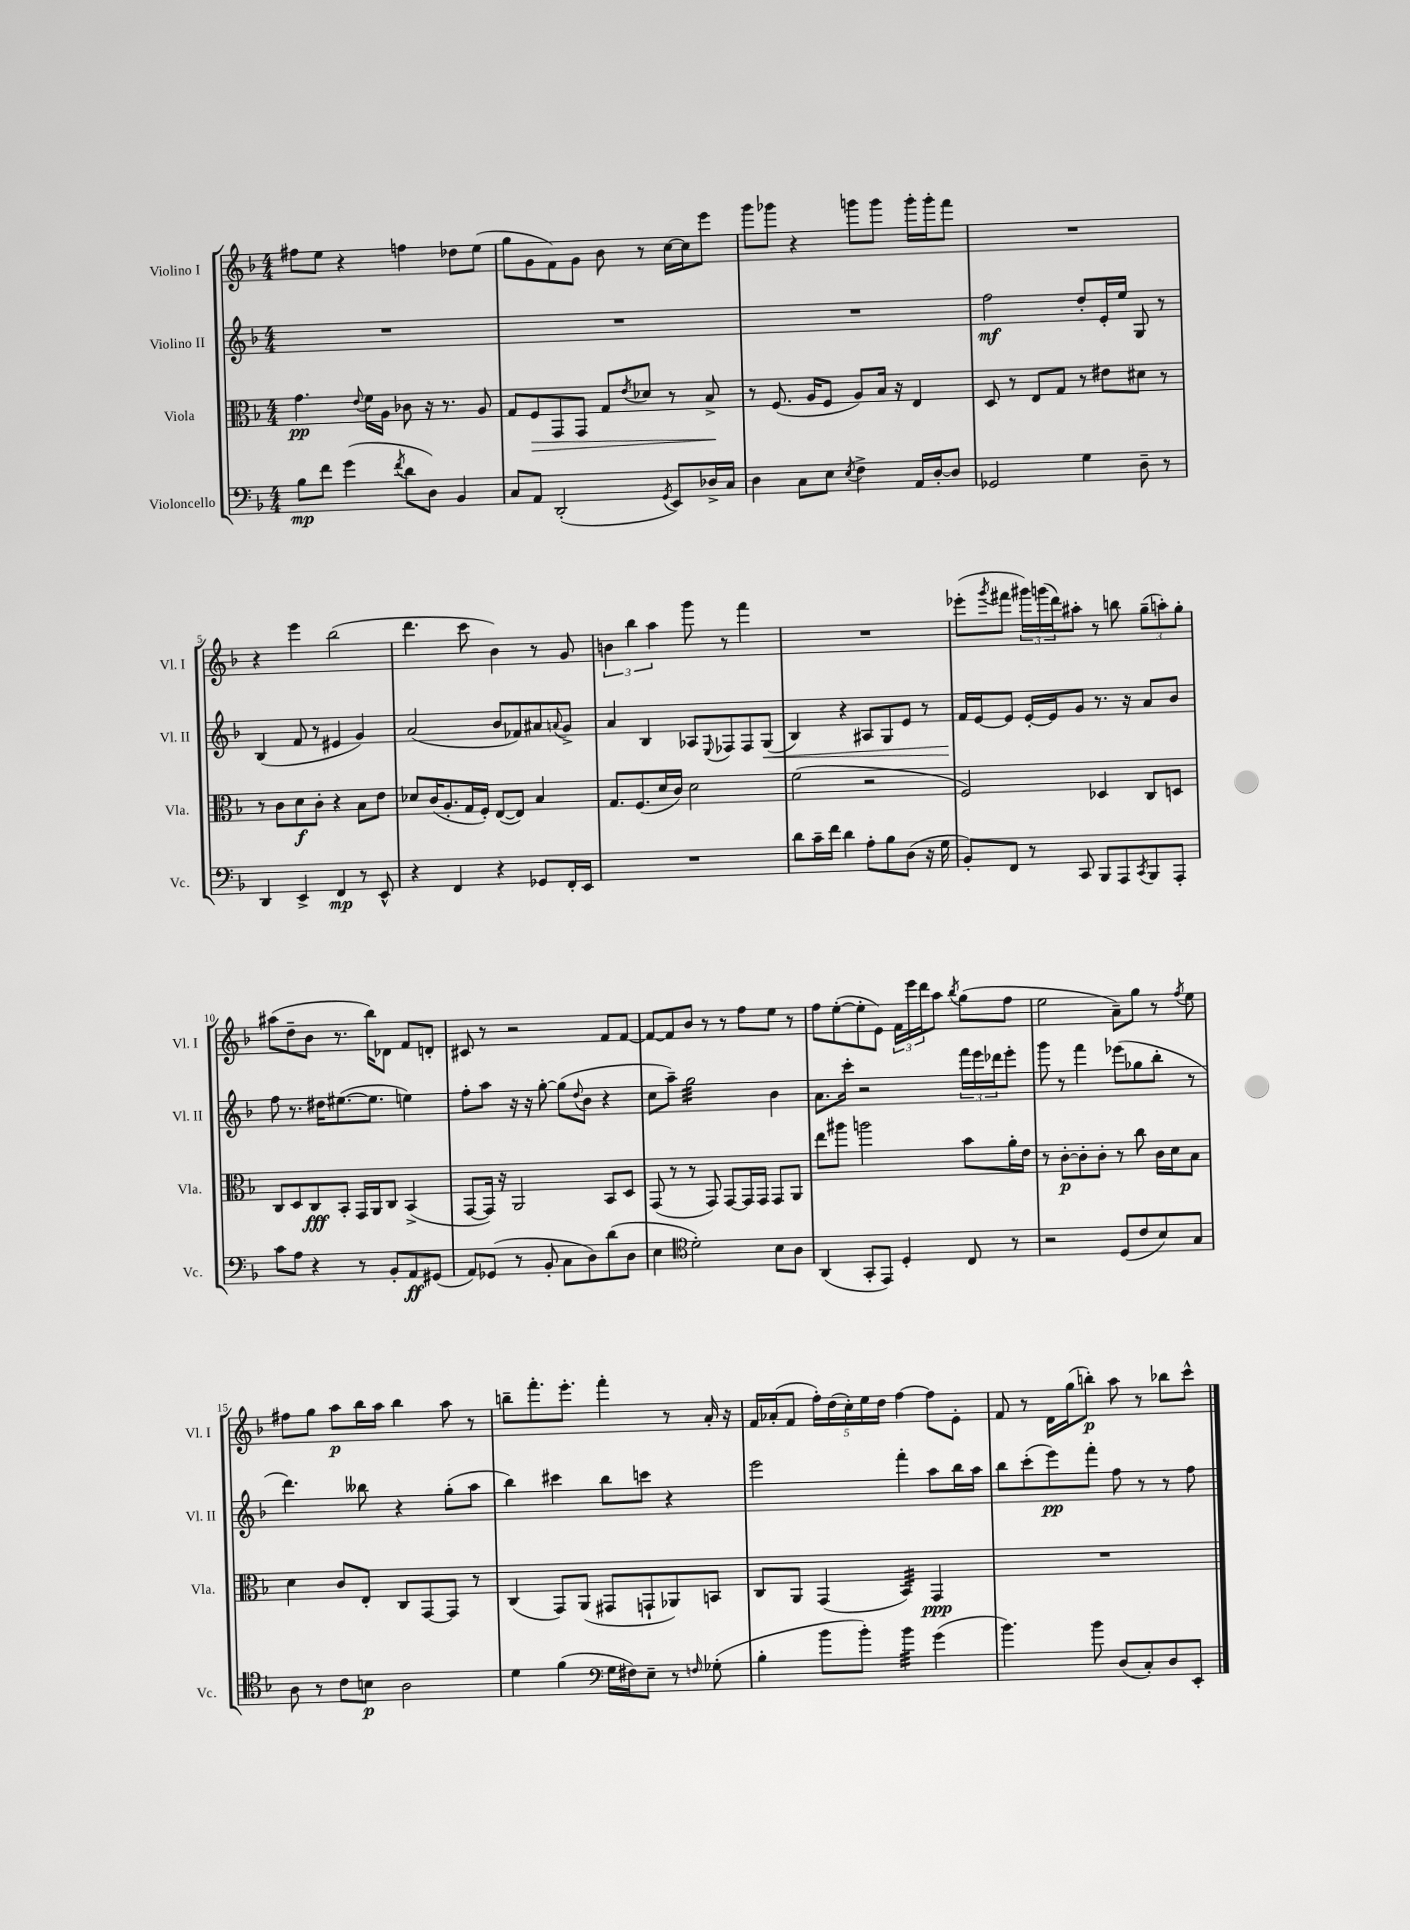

**kern	**kern	**kern	**kern
*staff4	*staff3	*staff2	*staff1
*clefF4	*clefC3	*clefG2	*clefG2
*k[b-]	*k[b-]	*k[b-]	*k[b-]
*M4/4	*M4/4	*M4/4	*M4/4
8B-	4.g	1r	8ff#
8f	.	.	8ee
(4g	.	.	4r
.	8qqe	.	.
.	16f	.	.
.	16A	.	.
8qf	.	.	.
8d	8c-	.	4ff
8D)	16r	.	.
.	8.r	.	.
4BB-	.	.	8dd-
.	8A	.	(8ee
=	=	=	=
8C	8G	1r	8gg
8AA	8F	.	8g
(2DD'	8GG	.	8f)
.	8GG	.	8g
.	8G	.	8b-
.	8qe	.	.
.	8d-	.	8r
8qGG	.	.	.
8EE)	8r	.	[16cc
.	.	.	16cc]
16D-^	8B-^	.	8eee
16C	.	.	.
=	=	=	=
4D	8r	1r	8ggg
.	(8.F	.	8ggg-
8C	.	.	4r
.	16A	.	.
8E	8F	.	.
8qE	.	.	.
4F^	8A)	.	8ggg
.	16B-	.	8ggg
.	16r	.	.
16AA	4E	.	16ggg'
[16D'	.	.	16ggg'
8D]	.	.	8fff
=	=	=	=
2GG-	8D	2ff	1r
.	8r	.	.
.	8E	.	.
.	8G	.	.
4G	8r	8dd'	.
.	8e#	16e'	.
.	.	16ee	.
8D~	8d#	8G	.
8r	8r	8r	.
=	=	=	=
4DD	8r	(4B-	4r
.	8c	.	.
4EE^	8d	8f	4eee
.	8c'	8r	.
4FF	4r	4e#	(2bb-
8r	8B-	4g)	.
8EE^^	8e	.	.
=	=	=	=
4r	8d-	(2a	4.ddd
.	(16c	.	.
.	8.A'	.	.
4FF	.	.	.
.	16G	.	8ccc
.	16F')	.	.
4r	([8E	8b-	4b-)
.	8E])	8f-)	.
8GG-	4B-	8a#	8r
.	.	8qqa	.
16FF'	.	8g^	8g
16EE	.	.	.
=	=	=	=
1r	8.G	4a	6b
.	.	.	6bb-
.	(8.F	.	.
.	.	4B-	.
.	.	.	6aa
.	16d	.	.
.	16c)	.	.
.	2d	8A-	8ggg
.	.	8qqE	.
.	.	8F-	8r
.	.	8F-	4fff
.	.	(8G	.
=	=	=	=
8d	(2f	4B-)	1r
16c~	.	.	.
16f	.	.	.
4d	.	4r	.
8A'	2r	8A#	.
8B-	.	8G	.
(8D	.	8e	.
16r	.	8r	.
16G	.	.	.
=	=	=	=
8BB-')	2F)	16f	(8eee-'
.	.	[16e	.
.	.	.	8qggg
8FF	.	8e]	8fff#
8r	.	[16e'	24ggg#)
.	.	.	(24ggg
.	.	16e]	.
.	.	.	24ddd)
8CC	.	8g	8aa#'
8BBB-	4D-	8.r	8r
8AAA	.	.	8bb
.	.	16r	.
8qCC	.	.	.
8BBB-	8C	8a	(12gg~
.	.	.	12aa')
8AAA'	8D	8b-	.
.	.	.	12gg'
=	=	=	=
8c	8C	8ff	(8aa#
8A	8D	8.r	8dd~
4r	8C	.	8b-
.	.	16dd#	.
.	8BB-'	([8.ee#	8.r
8r	16GG	.	.
.	16AA	8.ee#]	16bb-)
8BB-'	8C	.	8d-
8AA	(4BB-^	4ee)	8f
(8GG#	.	.	8d'
=	=	=	=
8AA)	[8GG	8ff'	8c#
(8GG-	16GG])	8aa	8r
.	16r	.	.
8r	2AA	16r	2r
.	.	16r	.
8BB-'	.	[8gg'	.
8C	.	(8gg]	.
.	.	8qqdd	.
8D)	.	8b-	.
(8d	8BB-	4r	8f
8D	8D	.	[8f
=	=	=	=
4E	(8GG	8cc	8f_
.	8r	8aa~)	8f]
*clefC4	*	*	*
2d')	8r	2gg	8b-
.	8GG)	.	8r
.	[8GG	.	8r
.	16GG]	.	8ff
.	16GG	.	.
8B-	8GG	4b-	8ee
8A	8AA	.	8r
=	=	=	=
(4AA	8ee	8.a	8ff
.	8aa#	.	([8ee'
.	.	16ccc'	.
8GG'	2aa	2r	8ee']
8EE)	.	.	8e)
4D'	.	.	24f
.	.	.	24eee
.	.	.	24ddd
.	.	.	8aa
.	.	.	8qbb-
8C	8b-	24fff	(8gg
.	.	24eee	.
.	.	24ddd-	.
8r	16a'	8eee'	8ff
.	16e	.	.
=	=	=	=
2r	8r	8ggg	2ee
.	[8c'	8r	.
.	8c']	4fff	.
.	8c'	.	.
(8D	8r	(8eee-	8a~)
8c	8cc	8gg-	8gg
8B-)	16c	8bb-'	8r
.	16d	.	.
.	.	.	8qff
8G	8B-	8r	8ee
=	=	=	=
8A	4d	4.ddd)	8ff#
8r	.	.	8gg
8c	8c	.	8aa
8B	8E'	8bb--	16bb-
.	.	.	16aa
2A	8C	4r	4bb-
.	[8GG	.	.
.	8GG]	(8gg'	8aa
.	8r	8aa	8r
=	=	=	=
4d	(4C	4bb-)	8bb~
.	.	.	8.fff'
(4f	8GG)	4ccc#	.
.	.	.	8.eee'
.	(8AA	.	.
*clefF4	*	*	*
16G	8GG#	8bb-	4fff'
16F#)	.	.	.
8E~	8GG`	8ccc	.
8r	8AA-)	4r	8r
16qqF	.	.	.
(8G-'	8BB	.	16a'
.	.	.	16r
=	=	=	=
4B-'	8C	2eee	16f
.	.	.	(16a-'
.	8AA	.	8f
8b-	(4GG	.	20ff')
.	.	.	(20dd
.	.	.	20cc')
8b-')	.	.	.
.	.	.	20ee
.	.	.	20dd
4b-	4BB-)	4fff'	[4ff
(4g	4GG	8aa	8ff]
.	.	16bb-	8e'
.	.	16aa	.
=	=	=	=
4.b-)	1r	8bb-	8f
.	.	(8ccc'	8r
.	.	8eee)	16d
.	.	.	(16gg
8b-	.	8fff'	8bb')
(8D	.	8ff	8aa
8C')	.	8r	8r
8D	.	8r	8bb-
8EE'	.	8ff	8ccc^^
==	==	==	==
*-	*-	*-	*-
